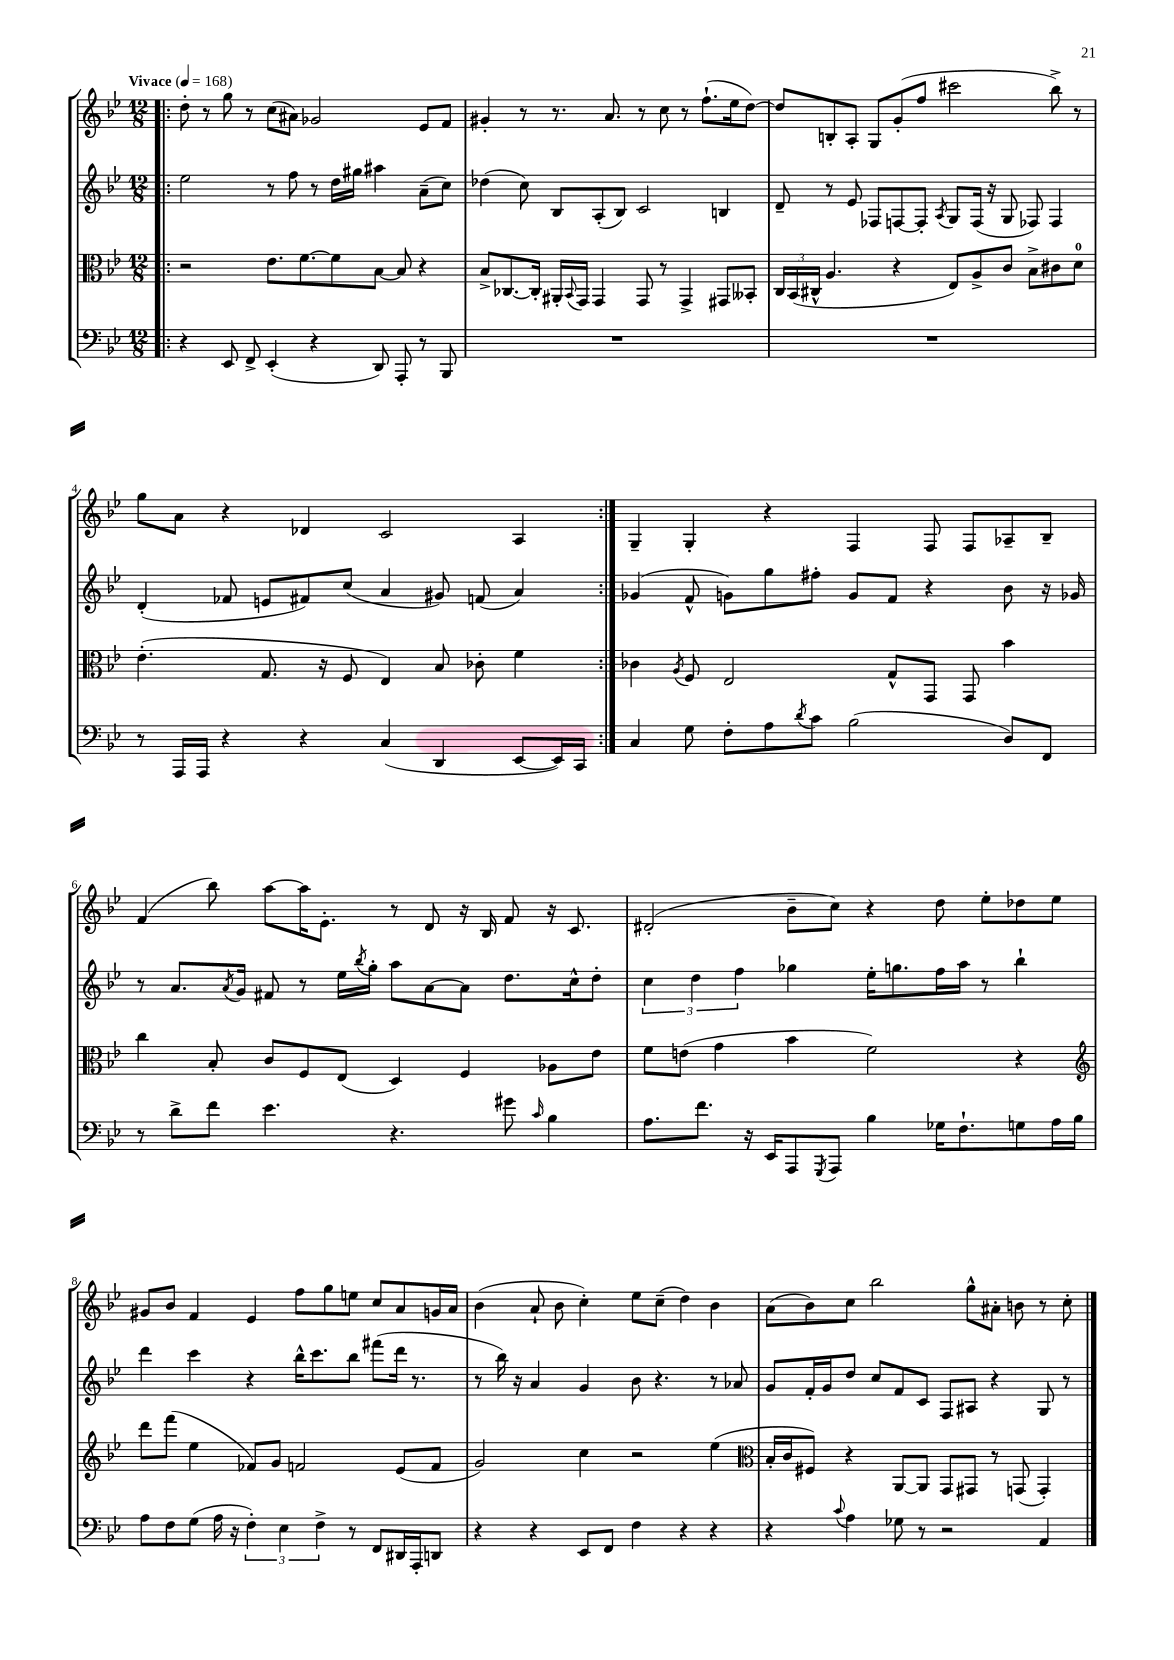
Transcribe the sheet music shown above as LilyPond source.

<<
\new StaffGroup <<
\new Staff = "s0" {
    \clef treble \key bes \major \numericTimeSignature \time 12/8 \tempo "Vivace" 4 = 168
    \repeat volta 2 { \bar ".|:" d''8-. r8 g''8 r8 c''8( ais'8) ges'2 ees'8 f'8 |
    gis'4-. r8 r8. a'8. r8 c''8 r8 f''8.-!( ees''16 d''8~) |
    d''8 b8-. a8-. g8 g'8-.( f''8 cis'''2 bes''8->) r8 |
    g''8 a'8 r4 des'4 c'2 a4 | }
    g4-- g4-. r4 f4 f8 f8 aes8-- bes8-- |
    f'4( bes''8) a''8~ a''16 ees'8.-. r8 d'8 r16 bes16 f'8 r16 c'8. |
    dis'2-.( bes'8-- c''8) r4 d''8 ees''8-. des''8 ees''8 |
    gis'8 bes'8 f'4 ees'4 f''8 g''8 e''8 c''8 a'8 g'16 a'16 |
    bes'4( a'8-! bes'8 c''4-.) ees''8 c''8--( d''4) bes'4 |
    a'8( bes'8) c''8 bes''2 g''8-^ ais'8-. b'8 r8 c''8-. \bar "|." |
}
\new Staff = "s1" {
    \clef treble \key bes \major \numericTimeSignature \time 12/8
    \repeat volta 2 { \bar ".|:" ees''2 r8 f''8 r8 d''16 gis''16 ais''4 a'8--( c''8) |
    des''4( c''8) bes8 a8-.( bes8) c'2 b4 |
    d'8-- r8 ees'8 fes8 f8~ f8-. \acciaccatura { a8 } g8 f16( r16 g8 fes8) fes4 |
    d'4-.( fes'8 e'8 fis'8) c''8( a'4 gis'8) f'8( a'4) | }
    ges'4( f'8-^ g'8) g''8 fis''8-. g'8 f'8 r4 bes'8 r16 ges'16 |
    r8 a'8. \acciaccatura { a'8 } g'16 fis'8 r8 ees''16 \acciaccatura { bes''8 } g''16-. a''8 a'8~ a'8 d''8. c''16-^ d''8-. |
    \tuplet 3/2 { c''4 d''4 f''4 } ges''4 ees''16-. g''8. f''16 a''16 r8 bes''4-! |
    d'''4 c'''4 r4 bes''16-^ c'''8. bes''8 fis'''8( d'''16 r8. |
    r8 bes''16) r16 a'4 g'4 bes'8 r4. r8 aes'8 |
    g'8 f'16-. g'16 d''8 c''8 f'8 c'8 f8 ais8 r4 g8 r8 \bar "|." |
}
\new Staff = "s2" {
    \clef alto \key bes \major \numericTimeSignature \time 12/8
    \repeat volta 2 { \bar ".|:" r2 ees'8. f'8.~ f'8 bes8~ bes8 r4 |
    bes8-> ces8.~ ces16-. ais,16-. \appoggiatura { bes,8 } g,16 g,4 g,8 r8 g,4-> gis,8 beses,8-. |
    \tuplet 3/2 { c16 bes,16( cis16-^ } a4. r4 ees8) a8-> c'8 bes8-> cis'8 d'8-0 |
    ees'4.-.( g8. r16 f8 ees4) bes8 ces'8-. f'4 | }
    ces'4 \acciaccatura { a8 } f8 ees2 g8-^ g,8 g,8 bes'4 |
    c''4 bes8-. c'8 f8 ees8( d4) f4 aes8 ees'8 |
    f'8 e'8( g'4 bes'4 f'2) r4 |
    \clef treble d'''8 f'''8( ees''4 fes'8) g'8 f'2 ees'8( f'8 |
    g'2) c''4 r2 ees''4( |
    \clef alto bes16-. c'16 fis8) r4 a,8~ a,8 g,8 gis,8 r8 g,8( g,4-.) \bar "|." |
}
\new Staff = "s3" {
    \clef bass \key bes \major \numericTimeSignature \time 12/8
    \repeat volta 2 { \bar ".|:" r4 ees,8 f,8-> ees,4-.( r4 d,8) a,,8-. r8 bes,,8 |
    R1. |
    R1. |
    r8 a,,16 a,,16 r4 r4 c4( d,4 ees,8~ ees,16) c,16 | }
    c4 g8 f8-. a8 \acciaccatura { d'8 } c'8 bes2( d8) f,8 |
    r8 d'8-> f'8 ees'4. r4. gis'8 \grace { c'16 } bes4 |
    a8. f'8. r16 ees,16 a,,8 \acciaccatura { g,,8 } a,,8 bes4 ges16 f8.-! g8 a16 bes16 |
    a8 f8 g8( a16 r16 \tuplet 3/2 { f4-.) ees4 f4-> } r8 f,8 dis,16 a,,16-. d,8 |
    r4 r4 ees,8 f,8 f4 r4 r4 |
    r4 \appoggiatura { c'8 } a4 ges8 r8 r2 a,4 \bar "|." |
}
>>
>>
